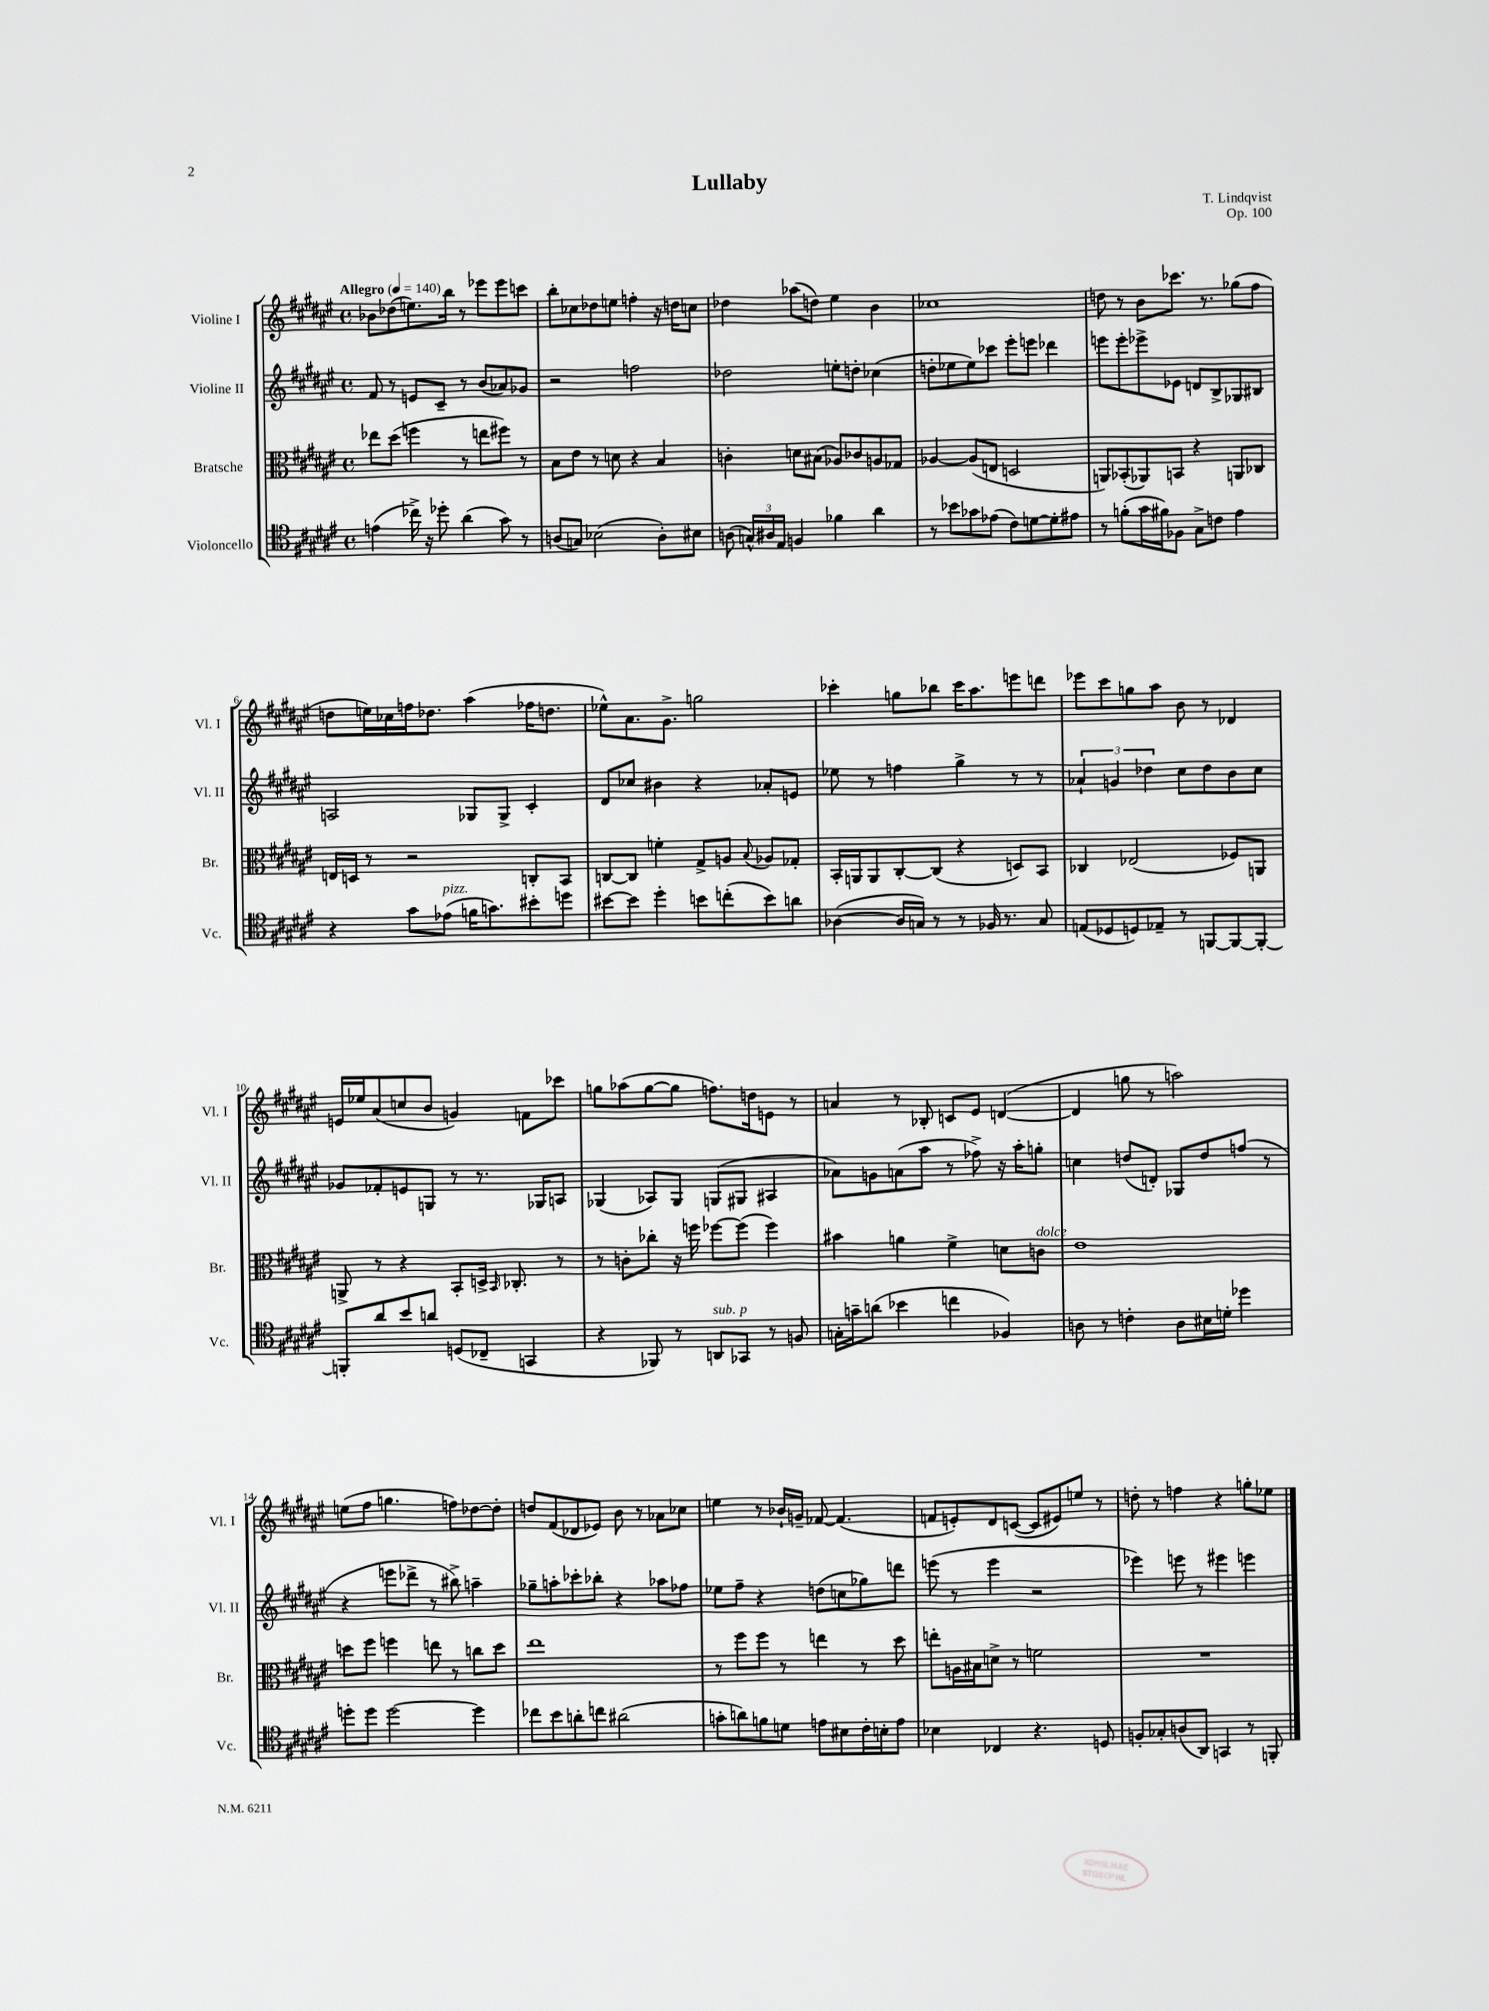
\header { title = "Lullaby" composer = "T. Lindqvist" opus = "Op. 100" }
<<
\new StaffGroup <<
\new Staff = "s0" \with { instrumentName = "Violine I" shortInstrumentName = "Vl. I" } {
    \clef treble \key fis \major \defaultTimeSignature \time 4/4 \tempo "Allegro" 4 = 140
    \autoBeamOff bes'8[ des''8( e''8.) b''16] r8 ees'''8[ ees'''8 c'''8] |
    b''8[-. ces''8 des''8 e''8] f''4-. r16 d''16[ c''8] |
    des''4 aes''8[( d''8]) eis''4 b'4 |
    ces''1 |
    d''8 r8 b'8[ ces'''8.] r8. ges''8[( fis''8] |
    d''8[ e''16) ces''16 f''16 des''8.] ais''4( fes''16[ d''8.] |
    ees''8[-^) ais'8. gis'8.]-> g''2 |
    ces'''4-. g''8[ bes''8] ces'''16[ ais''8. e'''8 d'''8] |
    ees'''8[ cis'''8 g''8 ais''8] b'8 r8 des'4 |
    e'16[ ees''16 ais'8( c''8 b'8] g'4) f'8[ ces'''8] |
    g''8[ aes''8( g''8~ g''8] f''8.[) d''16 e'8] r8 |
    a'4 r8 bes8-. c'8[ eis'8] d'4~( |
    d'4 g''8 r8 a''2) |
    e''8[( fis''8] g''4. f''8[) des''8~ des''8]-. |
    d''8[ fis'8( des'8 ees'8]) b'8 r8 aes'8[ ces''8] |
    e''4 r8 bes'16[-! g'16]-- fes'8~ fes'4.( |
    f'8[ e'8-.) dis'8 c'8]~( c'8[ eis'8) e''8] r8 |
    d''8-. r8 f''4 r4 g''8[-. ees''8] \bar "|." |
}
\new Staff = "s1" \with { instrumentName = "Violine II" shortInstrumentName = "Vl. II" } {
    \clef treble \key fis \major \defaultTimeSignature \time 4/4
    \autoBeamOff fis'8 r8 e'8[ cis'8]-- r8 b'8[( aes'8) ges'8] |
    r2 f''2 |
    des''2 e''8[-. d''8]-. ces''4( |
    d''8[-. ees''8 ees''8) ces'''8] eis'''8[-. e'''8] des'''4 |
    e'''8[ e'''8-. ees'''8-> ees'8] d'8[ b8-> ges8 bis8] |
    a2 ges8[ ges8]-> cis'4-. |
    dis'8[ ces''8] bis'4 r4 aes'8[-. e'8] |
    ees''8 r8 f''4 gis''4-> r8 r8 |
    \tuplet 3/2 { aes'4-! g'4 des''4 } cis''8[ des''8 b'8 cis''8] |
    ges'8[ fes'8-. e'8 g8] r8 r8. ges16[ a8] |
    ges4( aes8[) ges8] g8[( gis8] ais4 |
    aes'8[) g'8 a'8( ais''8] r8 fes''8->) r16 ais''16[-. g''8]-. |
    c''4 d''8[( d'8]-.) ges8[ d''8 f''8]( r8 |
    r4 e'''8[ des'''8]-> r8 bis''8->) a''4-- |
    ges''8[-- a''8-. ces'''8-. bes''8]-. r4 aes''8[ fes''8] |
    ees''8[ fis''8]-- r4 d''8[( c''8 ges''8) d'''8] |
    e'''8( r8 e'''4 r2 |
    ees'''4) e'''8 r8 eis'''4 e'''4 \bar "|." |
}
\new Staff = "s2" \with { instrumentName = "Bratsche" shortInstrumentName = "Br." } {
    \clef alto \key fis \major \defaultTimeSignature \time 4/4
    \autoBeamOff ees''8[ dis''8]( f''4 r8 e''8[ fis''8]) r8 |
    b8[ eis'8] r8 d'8 r4 b4 |
    c'4-. d'8[ bis8]( aes8[) ces'8 a8 ges8] |
    aes4~ aes8[( e8] d2 |
    a,8[) bes,8-.( aes,8) b,8] r4 a,8[ ces8] |
    e16[ d16] r8 r2 c8[-. b,8] |
    c8[~ c8] f'4-. gis8[-> a8] \appoggiatura { b8 } aes8[ ges8]-. |
    b,16[-. a,16 a,8 cis8~-. cis8]( r4 d8[) b,8] |
    ces4 ees2( fes8[) a,8] |
    a,8-> r8 r4 b,8[-. d16]-> \grace { b,16 } ces8.-. r8 |
    r8 c'8[-. ces''8]-. r16 f''16 fes''8[~ fes''8]( fes''4) |
    bis'4 a'4 fis'4-> d'8[ c'8]^\markup { \italic "dolce" } |
    eis'1 |
    d''8[ fis''8] f''4 e''8 r8 c''8[ d''8] |
    eis''1 |
    r8 fis''8[ fis''8] r8 e''4 r8 dis''8 |
    e''8[-. a16 bis16 d'8]-> r8 f'2 |
    R1 \bar "|." |
}
\new Staff = "s3" \with { instrumentName = "Violoncello" shortInstrumentName = "Vc." } {
    \clef tenor \key fis \major \defaultTimeSignature \time 4/4
    \autoBeamOff e'4( ces''16->) r16 des''8-. ais'4( gis'8) r8 |
    a8[( g8]) bes2( a8[-.) bis8] |
    a8( \tuplet 3/2 { g16[-^) ais16 eis16] } f4 fes'4 ais'4 |
    r8 bes'8[ ges'8 ees'8]( cis'8[) d'8~ d'8-. eis'8] |
    r8 f'8[-.( gis'16 fis'16) fes8] gis8[-> c'8] eis'4 |
    r4 gis'8[ ees'8]^\markup { \italic "pizz." }( f'16[ g'8.) bis'8-. d''8] |
    bis'8[~ bis'8] dis''4-. b'8[ c''8-.( b'8) a'8] |
    aes4~( aes16[ g16]) r8 r8 fes16 r8. g8 |
    e8[( des8 d8) ees8]-- r8 f,8[~ f,8~ f,8]~-. |
    f,8[-. ais'8 b'8 a'8] d8[( ces8]-- g,4 |
    r4 fes,8) r8 a,8[^\markup { \italic "sub. p" } ges,8] r8 f8 |
    g16[-. g'16-- a'8]( bes'4 c''4 fes4) |
    a8 r8 c'4-. a8[ bis16 d'16]-. des''4 |
    d''8[-. d''8] d''2~ d''4 |
    ces''8[ b'8 a'8-. c''8] ais'2( |
    g'8[-. a'8) f'8 d'8] e'8[ bis8 cis'16-. b16-. e'8] |
    bes4 ces4 r4. d8 |
    f8[-. ges8-. a8( ais,8]) g,4 r8 f,8-. \bar "|." |
}
>>
>>
